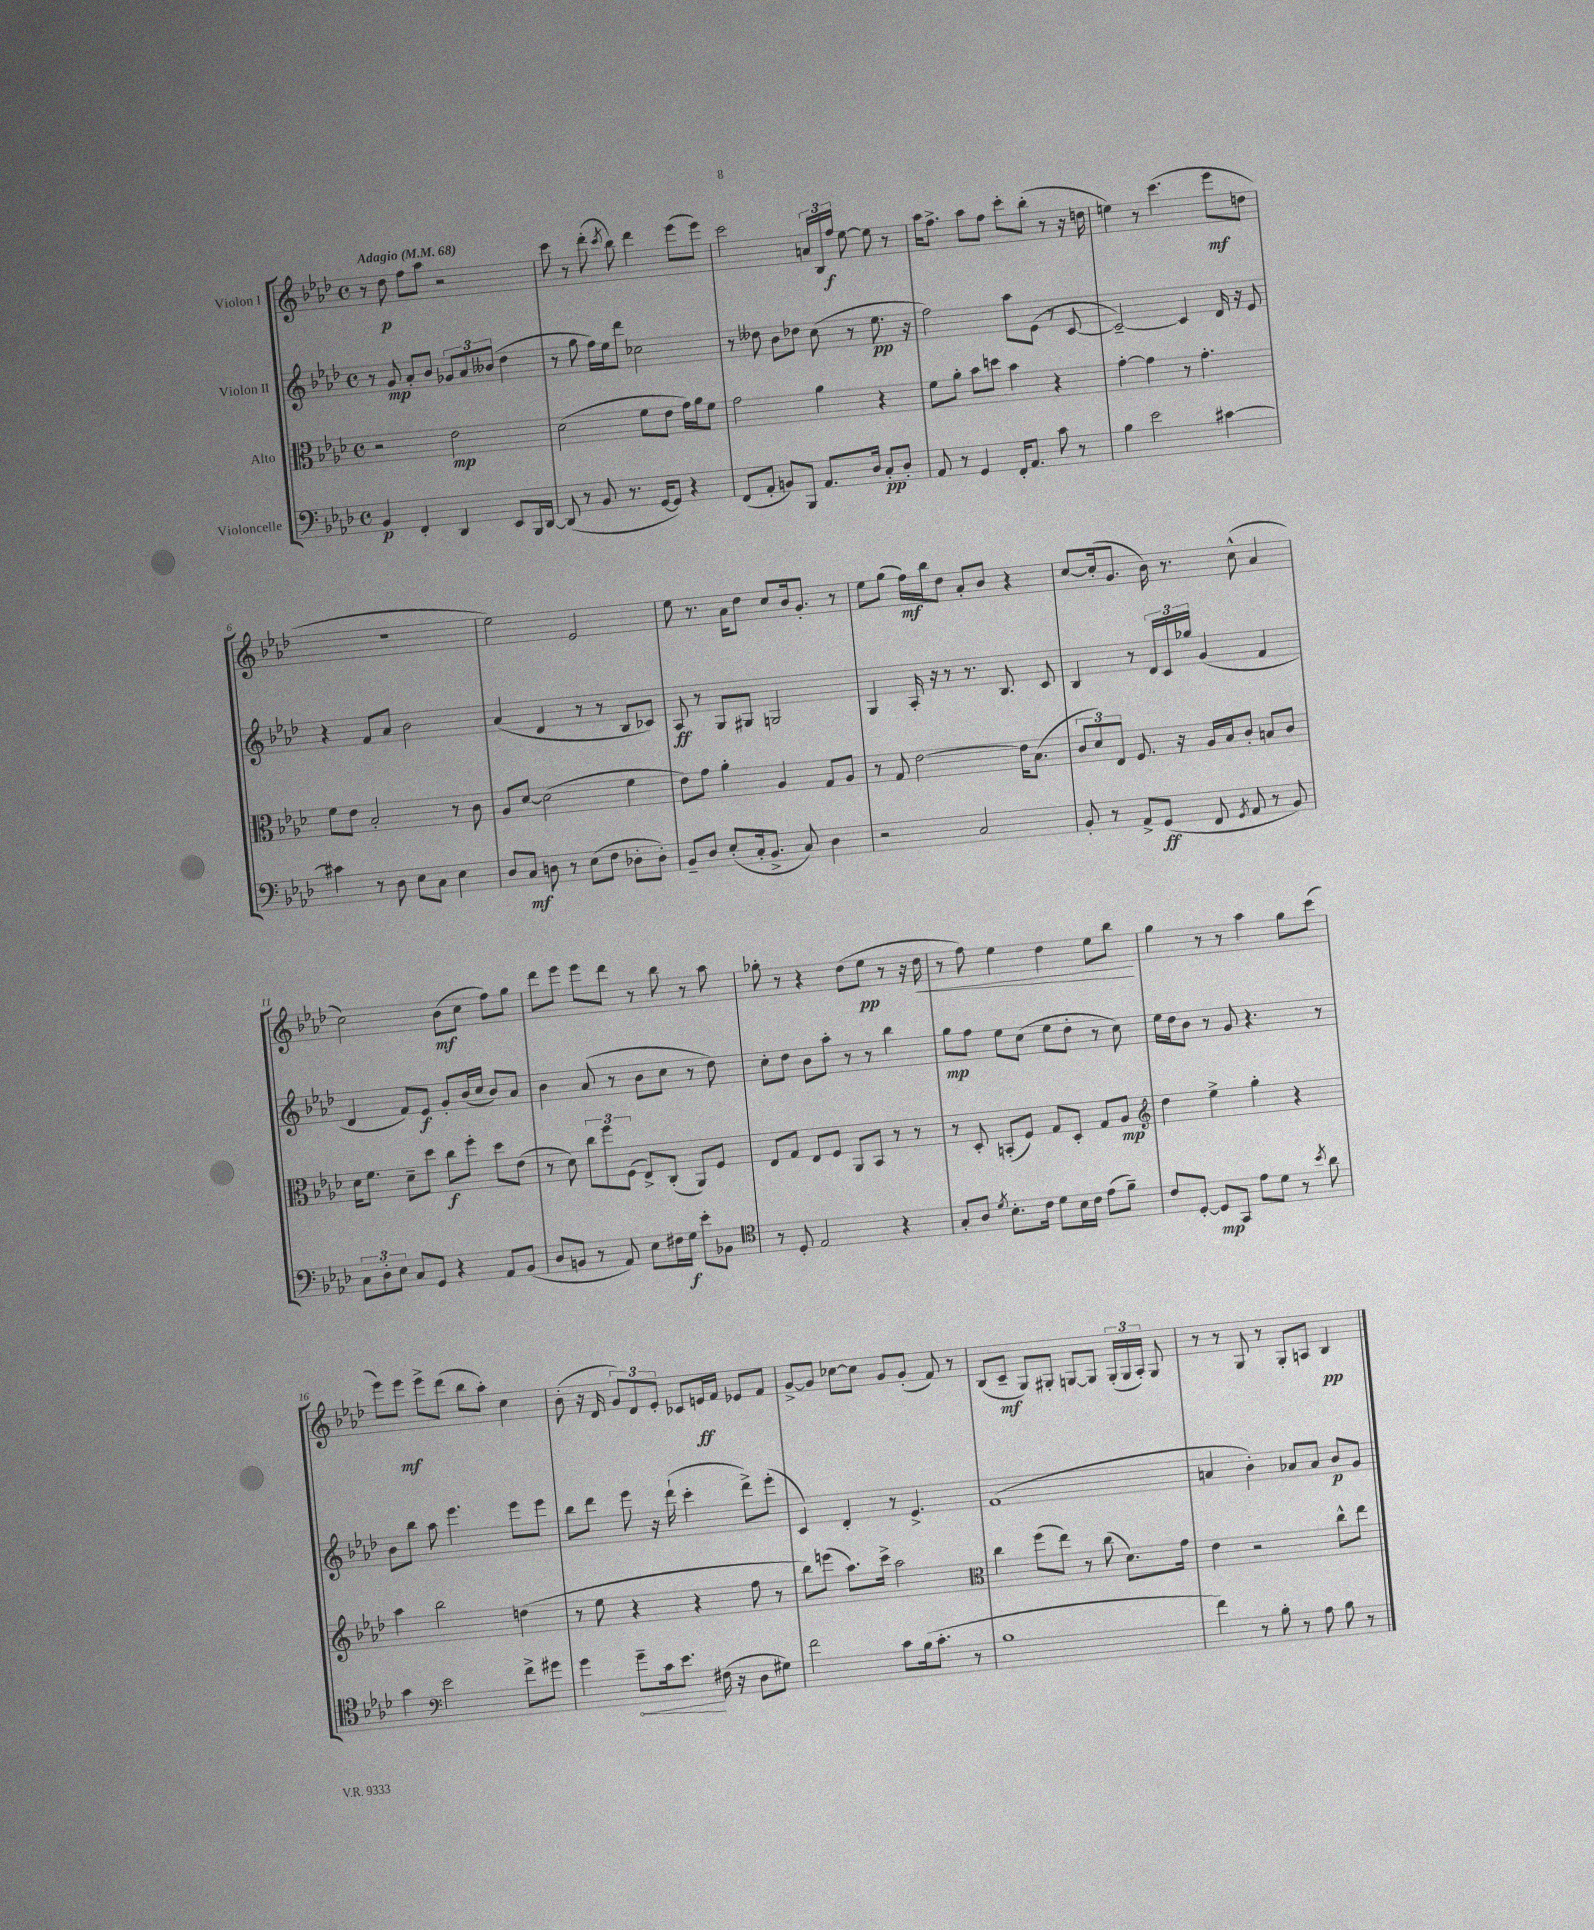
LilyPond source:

<<
\new StaffGroup <<
\new Staff = "s0" \with { instrumentName = "Violon I" } {
    \clef treble \key aes \major \defaultTimeSignature \time 4/4 \tempo "Adagio" 4 = 68
    \autoBeamOff r8 des''8\p f''8[ aes''8] r2 |
    c'''8 r8 des'''8-.( \acciaccatura { c'''8 } bes''8) des'''4 ees'''8[( ees'''8]) |
    c'''2 \tuplet 3/2 { a'16[ bes16 f''16]\f } ees''8~ ees''8 r8 |
    aes''16[ f''8.]-> aes''8[ f''8] c'''8[-. bes''8]-.( r8 r16 d''16 |
    e''4) r8 c'''4.( ees'''8[\mf d''8] |
    R1 |
    ees''2) ees'2 |
    ees''8 r8. aes'16[ des''8] c''8[ bes'16 g'8.]-. r8 |
    ees''8[ g''8]( f''16[\mf) bes''16 des''8] aes'8[-. bes'8] r4 |
    c''8[~ c''16-.( g'8.] bes'16) r8. c''8-^( aes'4 |
    c''2) bes'8[\mf( c''8] f''8[) g''8] |
    des'''8[ ees'''8] ees'''8[ des'''8] r8 bes''8 r8 aes''8 |
    ges''8-. r8 r4 des''8[( ees''8]\pp r8 r16 des''16\< |
    r8 f''8) ees''4 des''4 ees''8[ bes''8]\! |
    g''4 r8 r8 aes''4 g''8[ c'''8]( |
    ees'''8[) ees'''8]\mf ees'''8[-> des'''8]( bes''8[ aes''8]-.) c''4 |
    bes'8-.( r16 des'16 \tuplet 3/2 { g'8[) des'8 ees'8]-. } ces'8[ e'16\ff f'16] ees'8[ f'8] |
    g'8[~-> g'8] ces''8[~ ces''8] g'8[ g'8]-.( f'8) r8 |
    bes8[( c'8]--\mf g8[) gis8]-. g8[~ g8] \tuplet 3/2 { g16[-.( g16 aes16]-.) } g8 |
    r8 r8 g8 r8 g8[-. a8] bes4\pp \bar "|." |
}
\new Staff = "s1" \with { instrumentName = "Violon II" } {
    \clef treble \key aes \major \defaultTimeSignature \time 4/4
    \autoBeamOff r8 g'8\mp aes'8[-. bes'8] \tuplet 3/2 { ges'8[ aes'8 beses'8]( } des''4 |
    r8 g''8 f''16[) ees''16 des'''8] ces''2 |
    r8 deses''8 bes'8[ des''8] c''8( r8 ees''8.\pp r16 |
    f''2) aes''8[ ees'8]( r8 c'8~ |
    c'2~--) c'4 des'16 r16 ees'8 |
    r4 f'8[ aes'8] bes'2 |
    aes'4( des'4 r8 r8 bes8[ ces'8]) |
    aes8\ff r8 g8[ gis8] g2 |
    g4 aes16-. r16 r8 r8. bes8. c'8 |
    bes4 r8 \tuplet 3/2 { des'16[ c'16 ges''16] } g'4( f'4 |
    des'4 f'8[) ees'8]\f g'8[-. bes'16( c''16] bes'8[) aes'8] |
    bes'4 aes'8( r8 bes'8[ c''8] r8 des''8) |
    c''8[-. des''8] bes'8[ aes''8]-. r8 r8 bes''4 |
    g''8[\mp f''8] ees''8[ c''8]( ees''8[ des''8]-. r8 c''8) |
    ees''16[ des''16 bes'8] r8 g'8 r4. r8 |
    bes'8[ bes''8] aes''8 ees'''4. ees'''8[ ees'''8] |
    bes''8[ des'''8] ees'''8 r16 des'''16-!( c'''4-. des'''8[->) ees'''8]-.( |
    c'4) des'4-. r8 ees'4.-> |
    f'1( |
    a'4 bes'4-.) aes'8[ aes'8] bes'8[\p g'8] \bar "|." |
}
\new Staff = "s2" \with { instrumentName = "Alto" } {
    \clef alto \key aes \major \defaultTimeSignature \time 4/4
    \autoBeamOff r2 ees'2\mp |
    des'2( f'8[ ees'8] g'16[) aes'16 f'8] |
    g'2 aes'4 r4 |
    f'8[ aes'8]-. bes'8[ d''8] bes'4 r4 |
    g'4~-. g'4 r8 g'4.-. |
    f'8[ ees'8] bes2-. r8 c'8 |
    aes8[ des'8]~ des'2( f'4 |
    ees'8[) g'8] aes'4-. aes4 g8[ aes8] |
    r8 g8 ees'2~ ees'16[ bes8.]( |
    \tuplet 3/2 { c'8[ des'8) ees8] } f8. r16 aes16[ bes16 c'8]-. b8[ c'8] |
    des'16[ f'8.] des'8[-- des''8] c''8[\f f''8]-. des''8[ ees'8]( |
    r8 des'8) \tuplet 3/2 { c''8[ f''8 f8]( } ees8[->) c8]-.( aes,8[) f8] |
    ees8[ g8] ees8[ f8] aes,8[ bes,8] r8 r8 |
    r8 des8-. b,8[-.( f8]) g8[ des8]-. g8[ aes8]\mp |
    \clef treble des''4 ees''4-> g''4-. r4 |
    aes''4 bes''2 d''4( |
    r8 ees''8 r4 r4 f''8 r8 |
    bes''8[) e'''8]( aes''8.[) c'''16]-> aes''2 |
    \clef alto c''4 f''8[( ees''8]) r8 c''8( des'8.[) g'16] |
    ees'4 r2 c''8[-^ ees''8] \bar "|." |
}
\new Staff = "s3" \with { instrumentName = "Violoncelle" } {
    \clef bass \key aes \major \defaultTimeSignature \time 4/4
    \autoBeamOff bes,4\p f,4-. des,4 ees,8[ bes,,16 des,16]~ |
    des,8( r8 bes,8 r8. g,16[~ g,8]) r4 |
    f,8[( aes,8]-. b,8[) bes,,8] aes,8.[ des16] c8[-.\pp des8]-. |
    aes,8 r8 g,4 f,16[-. aes,8.] c'8 r8 |
    bes4 ees'2 cis'4~ |
    cis'4 r8 des8 ees8[ c8] ees4 |
    des8[ c8]\mf d8 r8 ees8[( f8] des8[-. des8]-.) |
    bes,8[-- des8] ees8[-.( c16-. bes,8.]-> c8) des4 |
    r2 c2 |
    bes,8-. r8 aes,8[-> g,8]\ff( f,8 \acciaccatura { g,8 } aes,8 r8 bes,8) |
    \tuplet 3/2 { c8[ des8-. ees8] } c8[ g,8] r4 aes,8[ bes,8]( |
    des8[ b,8] r8 aes,8) ees8[ fis16 g16]\f ees'8[-. bes,8] |
    \clef tenor r8 des8-. ees2 r4 |
    g8[-. aes8] \acciaccatura { des'8 } bes8.[-. c'16] des'8[ bes16 c'16] ees'8[( f'8]--) |
    c'8[ des8]~-. des8[\mp g,8] ees'8[ des'8] r8 \acciaccatura { bes'8 } aes'8 |
    g'4 \clef bass ees'2 f'8[-> gis'8] |
    g'4 \once \override Hairpin.circled-tip = ##t g'8[--\< c'16 ees'8.]\! fis16( r16 des8[ gis8]) |
    f'2 c'8[ bes16( c'8.]-. r8 |
    bes1 |
    f'4) r8 bes8-. r8 aes8 bes8 r8 \bar "|." |
}
>>
>>
